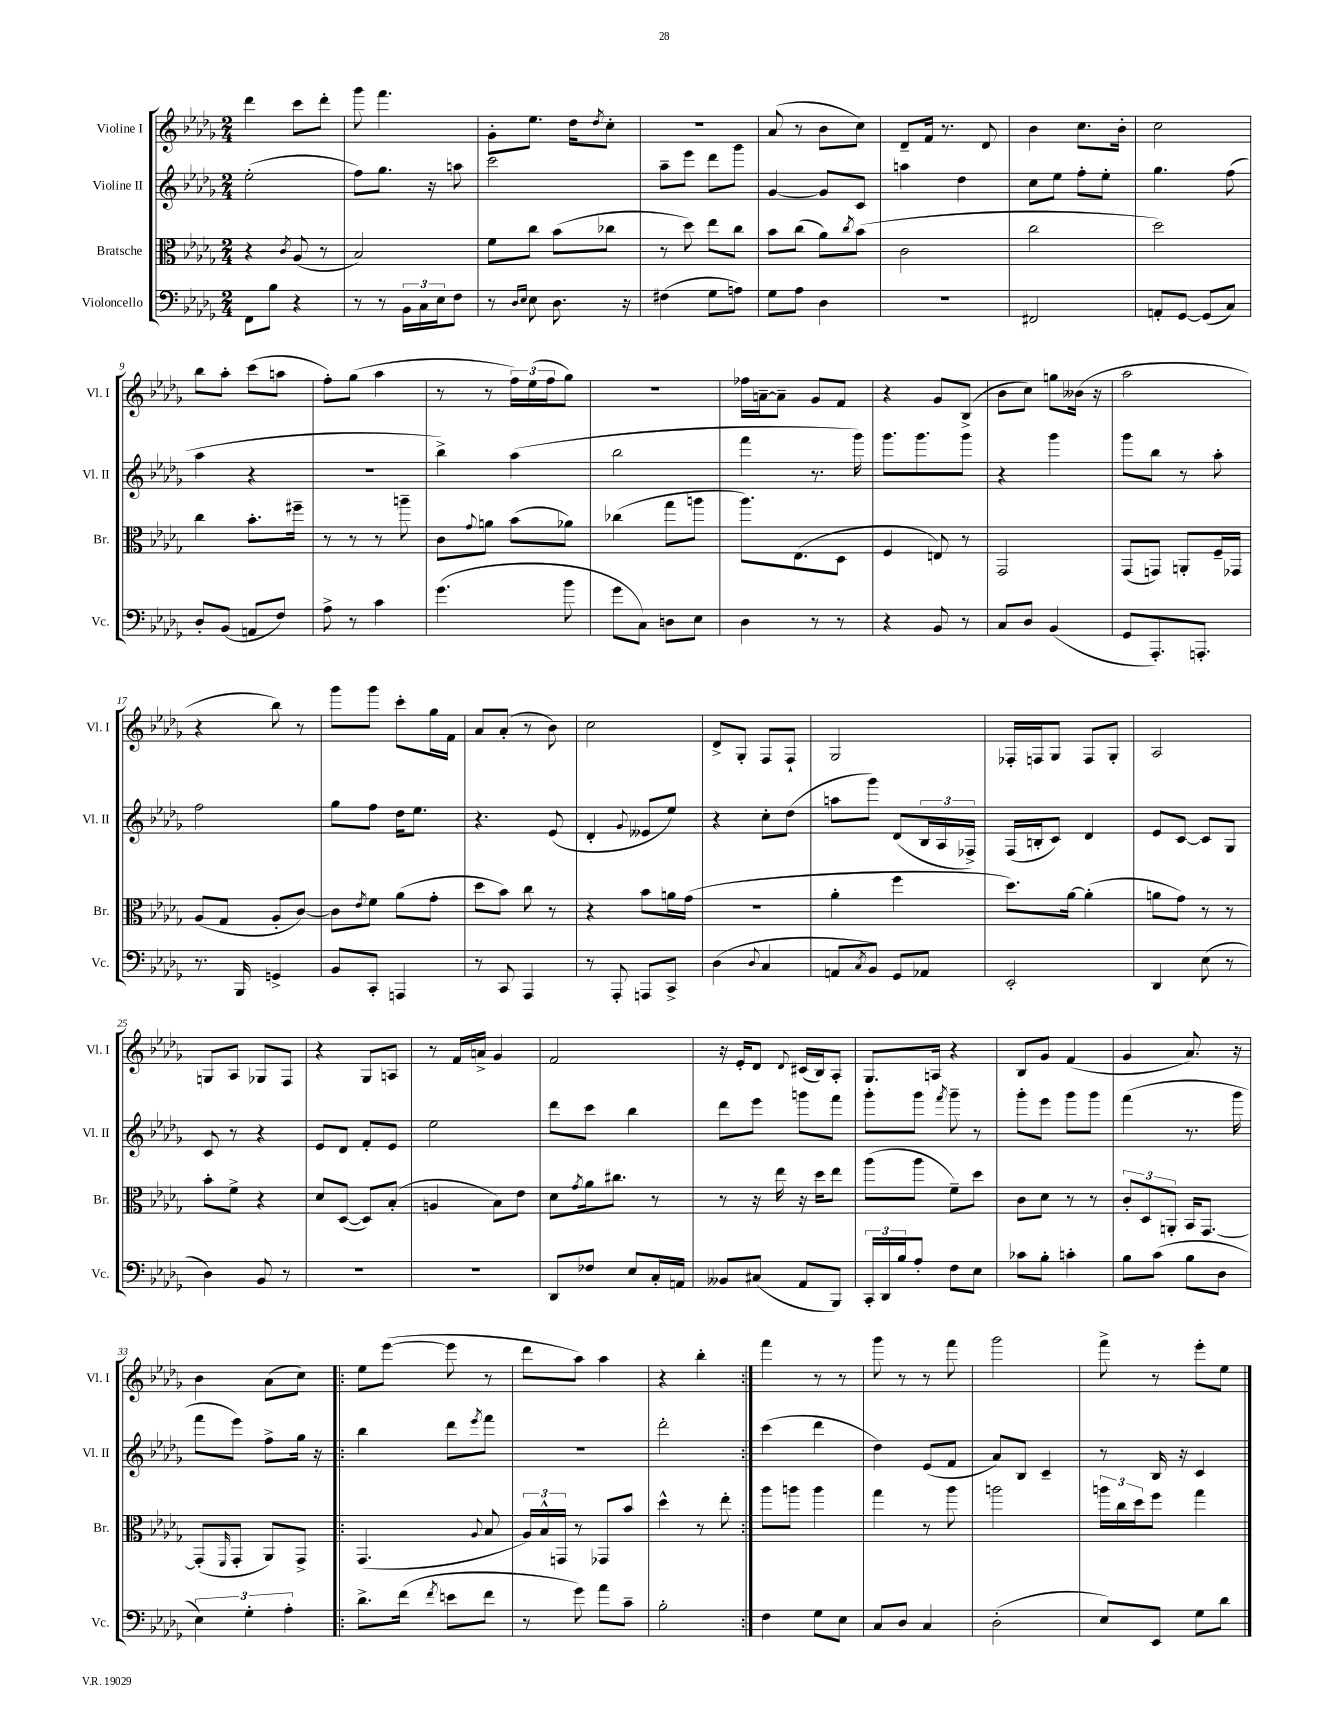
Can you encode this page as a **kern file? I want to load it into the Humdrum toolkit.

**kern	**kern	**kern	**kern
*staff4	*staff3	*staff2	*staff1
*clefF4	*clefC3	*clefG2	*clefG2
*k[b-e-a-d-g-]	*k[b-e-a-d-g-]	*k[b-e-a-d-g-]	*k[b-e-a-d-g-]
*M2/4	*M2/4	*M2/4	*M2/4
8FF	4r	(2ee-'	4ddd-
8B-	.	.	.
.	8qc	.	.
4r	(8A-	.	8ccc
.	8r	.	8ddd-'
=	=	=	=
8r	2B-)	8ff)	8ggg-
8r	.	8.gg-	4.fff
24BB-	.	.	.
24C	.	.	.
.	.	16r	.
24E-	.	.	.
8F	.	8aa	.
=	=	=	=
8r	8f	2ccc	8g-'
16qqD-	.	.	.
16qqE-	.	.	.
8E-	8cc	.	8.ee-
8.D-	(8b-	.	.
.	.	.	16dd-
.	.	.	8qdd-
.	8cc-	.	8cc'
16r	.	.	.
=	=	=	=
(4F#	8r	8aa-~	2r
.	8dd-)	8eee-	.
8G-	8ee-	8ddd-	.
8A)	8cc	8ggg-	.
=	=	=	=
8G-	8b-	[4g-	(8a-
8A-	(8cc	.	8r
4D-	8a-)	8g-]	8b-
.	8qcc	.	.
.	(8b-	8c	8cc)
=	=	=	=
2r	2c	4aa	8d-~
.	.	.	16f
.	.	.	8.r
.	.	4dd-	.
.	.	.	8d-
=	=	=	=
2FF#	2cc	8cc	4b-
.	.	8ee-	.
.	.	8ff'	8.cc
.	.	8ee-'	.
.	.	.	16b-'
=	=	=	=
8AA'	2dd-)	4.gg-	2cc
[8GG-	.	.	.
(8GG-]	.	.	.
8C)	.	(8ff	.
=	=	=	=
8D-'	4cc	4aa-	8bb-
(8BB-	.	.	8aa-'
8AA	8.b-'	4r	(8ccc
8F)	.	.	8aa
.	16ff#~	.	.
=	=	=	=
8A-^	8r	2r	8ff')
8r	8r	.	(8gg-
4c	8r	.	4aa-
.	8aa~	.	.
=	=	=	=
(4.g-	8c	4bb-^)	8r
.	8qqg-	.	.
.	8a	.	8r
.	(8b-	(4aa-	24ff)
.	.	.	(24ee-
.	.	.	24ff
8b-	8a-)	.	8gg-)
=	=	=	=
8g-	(4cc-	2bb-	2r
8C)	.	.	.
8D	8gg-	.	.
8E-	8aa	.	.
=	=	=	=
4D-	8.aa-)	4fff	16ff-
.	.	.	[16a~
.	.	.	8a~]
.	(8.E-	.	.
8r	.	8.r	8g-
8r	8D-	.	8f
.	.	16ggg-)	.
=	=	=	=
4r	4F	8.ggg-	4r
.	.	8.ggg-	.
8BB-	8E)	.	8g-
8r	8r	8ggg-	(8B-^
=	=	=	=
8C	2GG-	4r	8b-
8D-	.	.	8cc)
(4BB-	.	4ggg-	8gg
.	.	.	(16b--
.	.	.	16r
=	=	=	=
8GG-	(8GG-	8ggg-	2aa-
8.AAA-')	8GG)	8bb-	.
.	8AA'	8r	.
8.AAA'	.	.	.
.	16F~	8aa-'	.
.	16GG-	.	.
=	=	=	=
8.r	(8A-	2ff	4r
.	8G-	.	.
16BBB-	.	.	.
4GG^	8A-'	.	8bb-)
.	[8c)	.	8r
=	=	=	=
8BB-	8c]	8gg-	8ggg-
.	8qe-	.	.
8CC'	8f	8ff	8ggg-
4AAA	(8a-	16dd-	8ccc'
.	.	8.ee-	.
.	8g-'	.	16gg-
.	.	.	16f
=	=	=	=
8r	8dd-	4.r	8a-
8CC	8b-)	.	(8a-'
4AAA-	8cc	.	8r
.	8r	(8e-	8b-)
=	=	=	=
8r	4r	4d-'	2cc
8AAA-'	.	.	.
.	.	8qqg-	.
8AAA	8b-	8e--	.
8CC^	16a	8ee-)	.
.	(16g-	.	.
=	=	=	=
(4D-	2r	4r	8d-^
.	.	.	8G-'
8qqD-	.	.	.
4C	.	8cc'	8F
.	.	(8dd-	8F`
=	=	=	=
8AA	4a-'	8aa	2G-
8qC	.	.	.
8BB-)	.	8ggg-)	.
8GG-	4ff	(8d-	.
8AA-	.	24B-	.
.	.	24A-	.
.	.	24F-^)	.
=	=	=	=
2EE-'	8.dd-)	(16F	16F-'
.	.	16B'	16F
.	.	8c)	8G-
.	[16a-	.	.
.	(4a-']	4d-	8F
.	.	.	8G-'
=	=	=	=
4DD-	8a	8e-	2A-
.	8g-)	[8c	.
(8E-	8r	8c]	.
8r	8r	8G-	.
=	=	=	=
4D-)	8b-'	8c	8G
.	8f^	8r	8A-
8BB-	4r	4r	8G-
8r	.	.	8F
=	=	=	=
2r	8d-	8e-	4r
.	([8D-	8d-	.
.	8D-])	8f'	8G-
.	(8B-'	8e-	8A
=	=	=	=
2r	4A	2ee-	8r
.	.	.	16f
.	.	.	16a^
.	8B-)	.	4g-
.	8e-	.	.
=	=	=	=
8DD-	8d-	8ddd-	2f
.	8qg-	.	.
8F-	16a-	8ccc	.
.	8.cc#	.	.
8E-	.	4bb-	.
16C'	8r	.	.
16AA	.	.	.
=	=	=	=
8BB--	8r	8ddd-	16r
.	.	.	16e-'
(8C#	16r	8eee-	8d-
.	16ee-	.	.
.	.	.	8qqd-
8AA-	16r	8ggg	(16c#
.	16dd-	.	16B-)
8BBB-)	8ee-	8fff	8A-'
=	=	=	=
24CC'	(8aa-	8ggg-'	8.G-
24DD-	.	.	.
24B-	.	.	.
8A-'	8aa-	8ggg-	.
.	.	.	16A
.	.	8qfff	.
8F	8f~)	8ggg-~	4r
8E-	8dd-	8r	.
=	=	=	=
8c-	8c	8ggg-'	8B-
8B-'	8d-	8eee-	8g-
4c'	8r	8ggg-	(4f
.	8r	8ggg-	.
=	=	=	=
8B-	12c'	(4fff	4g-
.	12D-	.	.
(8c	.	.	.
.	12AA'	.	.
8B-	16BB-	8.r	8.a-)
.	[8.GG-	.	.
8D-	.	.	.
.	.	16ggg-	16r
=	=	=	=
6E-)	(8GG-']	8fff	4b-
.	16qqFF	.	.
.	8GG-'	8eee-)	.
6G-'	.	.	.
.	8AA-)	8ff^	(8a-
6A-'	.	.	.
.	8GG-^	16gg-	8cc)
.	.	16r	.
=!|:	=!|:	=!|:	=!|:
8.d-^	(4.GG-	4bb-	8ee-
.	.	.	([8eee-
(16f	.	.	.
8qf	.	.	.
8e	.	8ddd-	8eee-]
.	8qqA-	8qeee-	.
8f	8B-	8fff	8r
=	=	=	=
8r	24A-)	2r	8ddd-
.	24B-^^	.	.
.	24GG	.	.
8g-)	8r	.	8aa-)
8a-	8GG-	.	4aa-
8c~	8b-	.	.
=	=	=	=
2B-'	4dd-^^	2ddd-'	4r
.	8r	.	4bb-'
.	8ee-'	.	.
=:|!	=:|!	=:|!	=:|!
4F	8aa-	(4ccc	4fff
.	8aa	.	.
8G-	4aa	4ddd-	8r
8E-	.	.	8r
=	=	=	=
8C	4gg-	4dd-)	8ggg-
8D-	.	.	8r
4C	8r	(8e-	8r
.	8aa-	8f	8fff
=	=	=	=
(2D-'	2aa	8a-)	2ggg-
.	.	8B-	.
.	.	4c~	.
=	=	=	=
8E-)	24aa	8r	8fff^
.	24cc	.	.
.	24dd-	.	.
8EE-	8ff	16B-	8r
.	.	16r	.
8G-	4gg-	4c	8eee-'
8d-	.	.	8ee-
==	==	==	==
*-	*-	*-	*-
